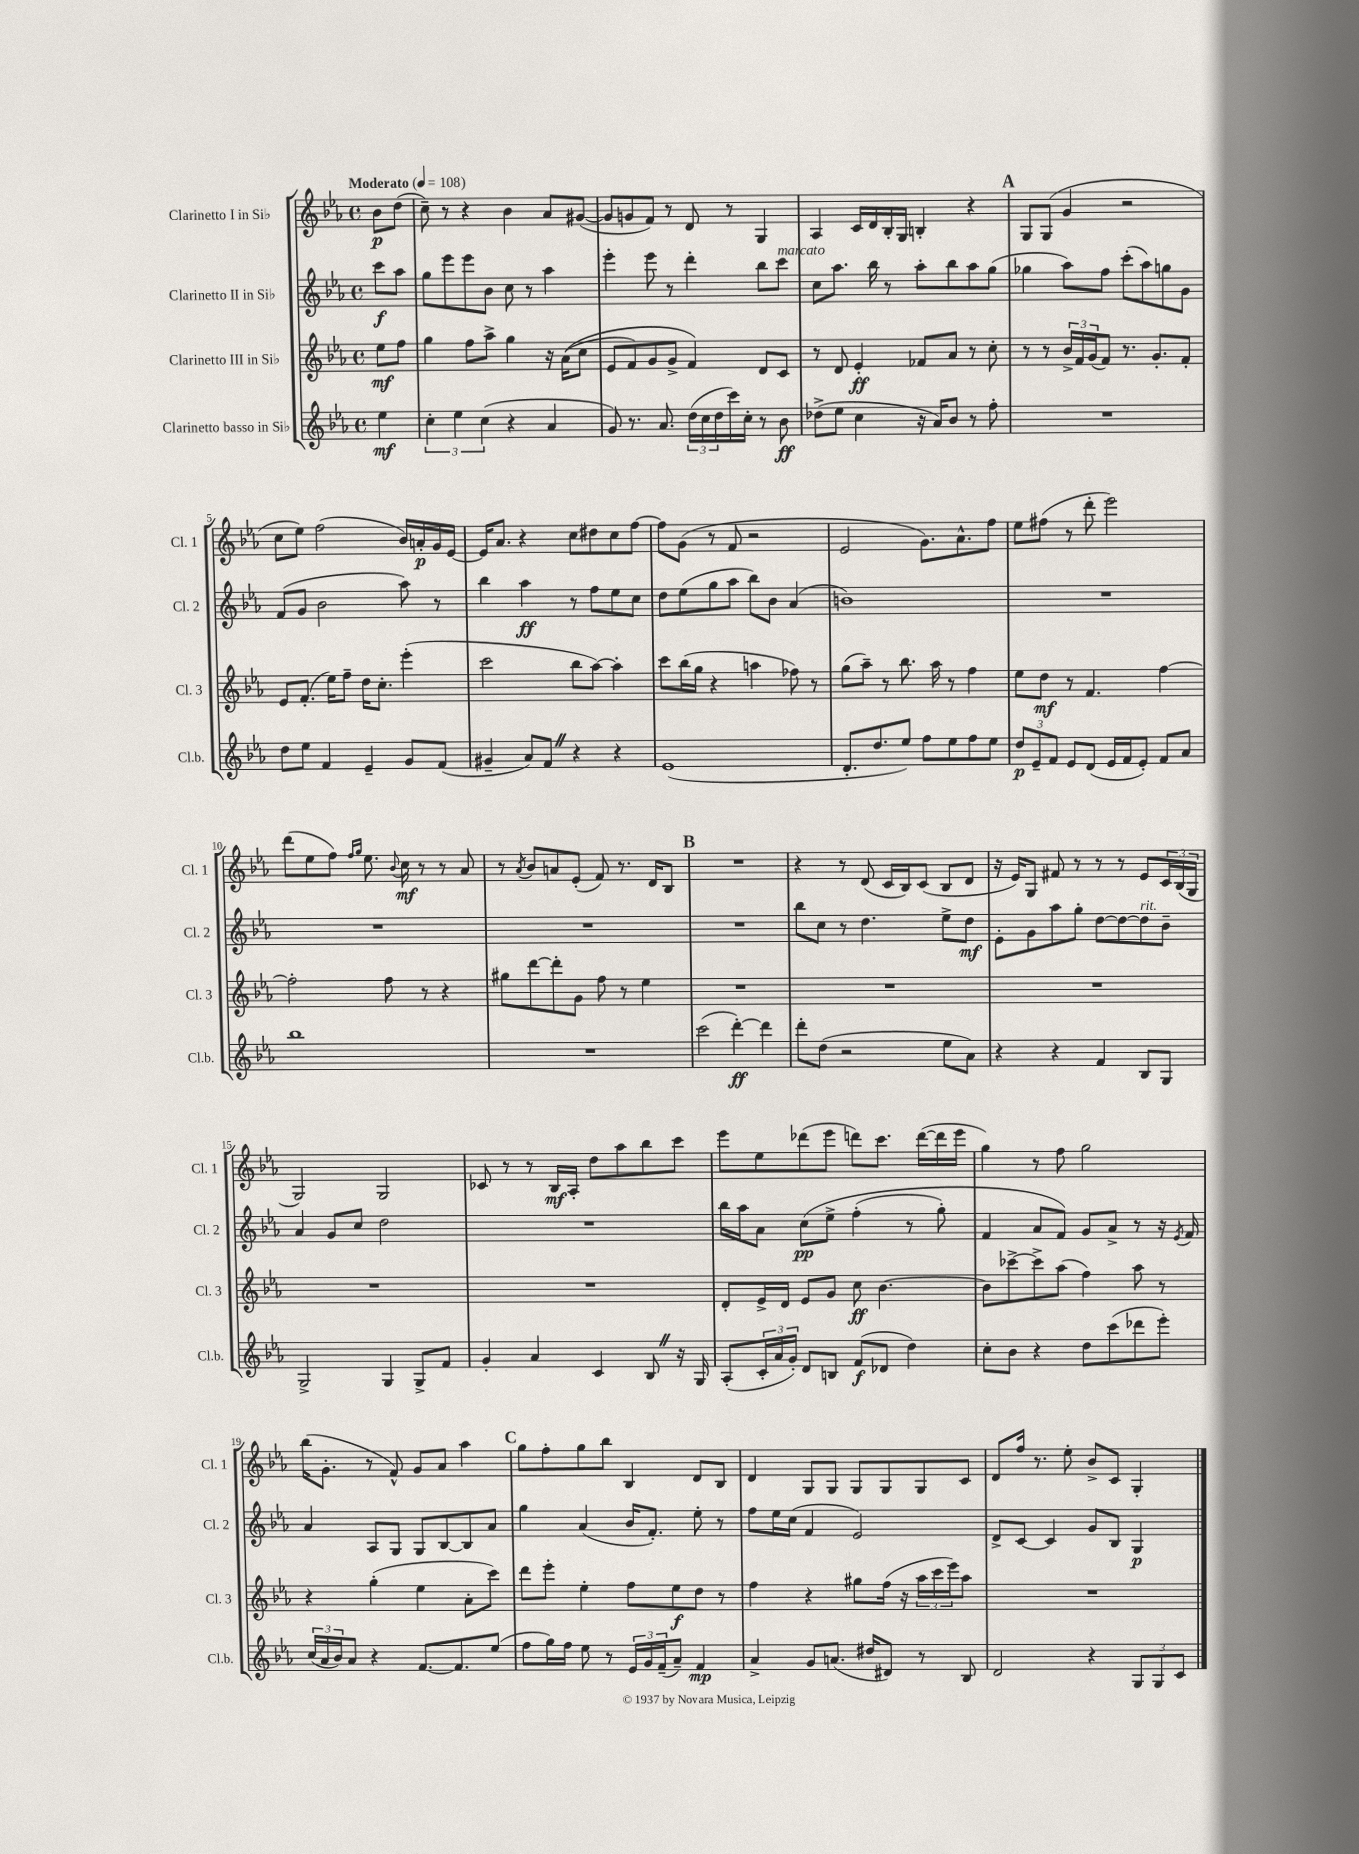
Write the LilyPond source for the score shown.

<<
\new StaffGroup <<
\new Staff = "s0" \with { instrumentName = "Clarinetto I in Sib" shortInstrumentName = "Cl. 1" } {
    \clef treble \key ees \major \defaultTimeSignature \time 4/4 \partial 4 \tempo "Moderato" 4 = 108
    bes'8\p d''8( |
    c''8--) r8 r4 bes'4 aes'8 gis'8~( |
    gis'8 g'8 f'8) r8 d'8 r8 g4 |
    aes4 c'16 d'16 bes16-. g16 b4-. r4 |
    \mark \markup { \bold "A" } g8 g8( g'4 r2 |
    c''8 ees''8) f''2( bes'16) a'16-.\p g'16 ees'16~ |
    ees'16 aes'8. r4 c''8 dis''8 c''8 f''8~ |
    f''8 g'8( r8 f'8 r2 |
    ees'2 g'8.) aes'8.-^ f''8 |
    ees''8 fis''8( r8 d'''8-. ees'''2) |
    d'''8( ees''8 f''8) \grace { f''16 g''16 } ees''8. \appoggiatura { bes'8 } c''16\mf r8 r8 aes'8 |
    r8 \acciaccatura { aes'8 } bes'8 a'8 ees'8-.( f'8) r8. d'16 bes8 |
    \mark \markup { \bold "B" } R1 |
    r4 r8 d'8( c'16 bes16) c'8( bes8 d'8 |
    r16 ees'16) g8 fis'8 r8 r8 r8 ees'8 \tuplet 3/2 { c'16 bes16( g16 } |
    g2) g2 |
    ces'8 r8 r8 bes16\mf aes16-. d''8 aes''8 bes''8 c'''8 |
    ees'''8 ees''8 des'''8( ees'''8 d'''8) c'''8. d'''16~( d'''16 ees'''16 |
    g''4) r8 f''8 g''2 |
    bes''16( g'8.-. r8 f'8-^) g'8 aes'8 aes''4 |
    \mark \markup { \bold "C" } g''8 f''8-. g''8 bes''8 bes4 d'8 bes8 |
    d'4 g8 g8 g8 g8 g8 c'8 |
    d'8 f''16 r8. ees''8-. bes'8-> c'8 g4-. \bar "|." |
}
\new Staff = "s1" \with { instrumentName = "Clarinetto II in Sib" shortInstrumentName = "Cl. 2" } {
    \clef treble \key ees \major \defaultTimeSignature \time 4/4 \partial 4
    c'''8\f aes''8 |
    g''8 ees'''8 ees'''8 bes'8 c''8 r8 aes''4 |
    ees'''4-. ees'''8 r8 d'''4-. bes''8 c'''8^\markup { \italic "marcato" } |
    c''8 aes''8. bes''16 r8 aes''8-. bes''8 aes''8 g''8( |
    \mark \markup { \bold "A" } ges''4 aes''8) f''8 c'''8-.( aes''8) g''8 g'8 |
    f'8( g'8 bes'2 aes''8) r8 |
    bes''4 aes''4\ff r8 f''8 ees''8 c''8 |
    d''8 ees''8( g''8 aes''8 bes''8) bes'8 aes'4( |
    b'1) |
    R1 |
    R1 |
    R1 |
    \mark \markup { \bold "B" } R1 |
    bes''8 c''8 r8 d''4. ees''8-> d''8\mf |
    ees'8-. g'8 aes''8 g''8-. d''8~ d''8~ d''8^\markup { \italic "rit." } bes'8-- |
    aes'4 g'8 c''8 d''2 |
    R1 |
    bes''16 aes''16 aes'8 c''8\pp\( ees''8-> f''4-.( r8 g''8-.) |
    f'4 aes'8 f'8\) g'8 aes'8-> r8 r16 \acciaccatura { ees'8 } f'16 |
    aes'4 aes8 g8 g8 bes8~ bes8 aes'8 |
    \mark \markup { \bold "C" } g''4 aes'4( bes'16 f'8.-.) ees''8-. r8 |
    f''8 ees''16 c''16( f'4 ees'2) |
    d'8-> c'8~ c'4 g'8 bes8 g4\p \bar "|." |
}
\new Staff = "s2" \with { instrumentName = "Clarinetto III in Sib" shortInstrumentName = "Cl. 3" } {
    \clef treble \key ees \major \defaultTimeSignature \time 4/4 \partial 4
    ees''8\mf f''8 |
    g''4 f''8 aes''8-> g''4 r16 aes'16(\( c''8 |
    ees'8 f'8) g'8 g'8-> f'4\) d'8 c'8 |
    r8 d'8 ees'4-.\ff fes'8 aes'8 r8 c''8-. |
    \mark \markup { \bold "A" } r8 r8 \tuplet 3/2 { bes'16-> f'16 g'16( } f'8) r8. g'8.-. f'8-. |
    ees'8 f'8.-.( ees''16) f''8-- d''16 c''8.-. ees'''4-.( |
    c'''2 bes''8 aes''8~) aes''4-. |
    c'''8 bes''16( g''16 r4 a''4 fes''8) r8 |
    g''8( aes''8--) r8 bes''8. aes''16 r8 f''4 |
    ees''8 d''8\mf r8 f'4. f''4~ |
    f''2-. f''8 r8 r4 |
    gis''8 d'''8~ d'''8-. g'8 f''8 r8 ees''4 |
    \mark \markup { \bold "B" } R1 |
    R1 |
    R1 |
    R1 |
    R1 |
    d'8-. ees'16-> d'16 ees'8 g'8 c''8\ff bes'4.~ |
    bes'8 ces'''8~-> ces'''8-> aes''8( f''4) aes''8 r8 |
    r4 g''4-.( ees''4 aes'8-. c'''8) |
    \mark \markup { \bold "C" } d'''8 ees'''8-. ees''4-. f''8 ees''8\f d''8 r8 |
    f''4 r4 gis''8 f''16( r16 \tuplet 3/2 { aes''16 c'''16 ees'''16) } aes''8 |
    R1 \bar "|." |
}
\new Staff = "s3" \with { instrumentName = "Clarinetto basso in Sib" shortInstrumentName = "Cl.b." } {
    \clef treble \key ees \major \defaultTimeSignature \time 4/4 \partial 4
    ees''4\mf |
    \tuplet 3/2 { c''4-. ees''4 c''4( } r4 aes'4 |
    g'8) r8. aes'8. \tuplet 3/2 { d''16( c''16 d''16 } c'''16) c''16-. r8 bes'8\ff |
    des''8->( ees''8 c''4 r16 aes'16) bes'8 r8 f''8-. |
    \mark \markup { \bold "A" } R1 |
    d''8 ees''8 f'4 ees'4-- g'8 f'8( |
    gis'4-- aes'8) f'8 \once \override BreathingSign.text = \markup { \musicglyph "scripts.caesura.straight" } \breathe r4 r4 |
    ees'1( |
    d'8.-. d''8. ees''8) f''8 ees''8 f''8 ees''8 |
    \tuplet 3/2 { d''8\p ees'8-- f'8 } ees'8 d'8( ees'16 f'16 ees'8-.) f'8 aes'8 |
    bes''1 |
    R1 |
    \mark \markup { \bold "B" } c'''2( d'''4~-.\ff) d'''4 |
    d'''8-. d''8( r2 ees''8 aes'8) |
    r4 r4 f'4 bes8 g8 |
    g2-> g4 g8-> f'8 |
    g'4-. aes'4 c'4 bes8 \once \override BreathingSign.text = \markup { \musicglyph "scripts.caesura.straight" } \breathe r16 g16 |
    aes8-.( \tuplet 3/2 { c'16-. aes'16 g'16-.) } d'8 b8 f'8\f( des'8 d''4) |
    c''8-. bes'8 r4 d''8 c'''8( des'''8 ees'''8-.) |
    \tuplet 3/2 { c''16( aes'16 bes'16) } aes'8 r4 f'8.~ f'8. ees''8( |
    \mark \markup { \bold "C" } f''8 g''16) f''16 ees''8 r8 \tuplet 3/2 { ees'16 g'16 f'16--( } aes'8--) f'4\mp |
    aes'4-> g'8 a'8.( dis''16 dis'8) r8 bes8 |
    d'2 r4 \tuplet 3/2 { g8 g8 c'8 } \bar "|." |
}
>>
>>
